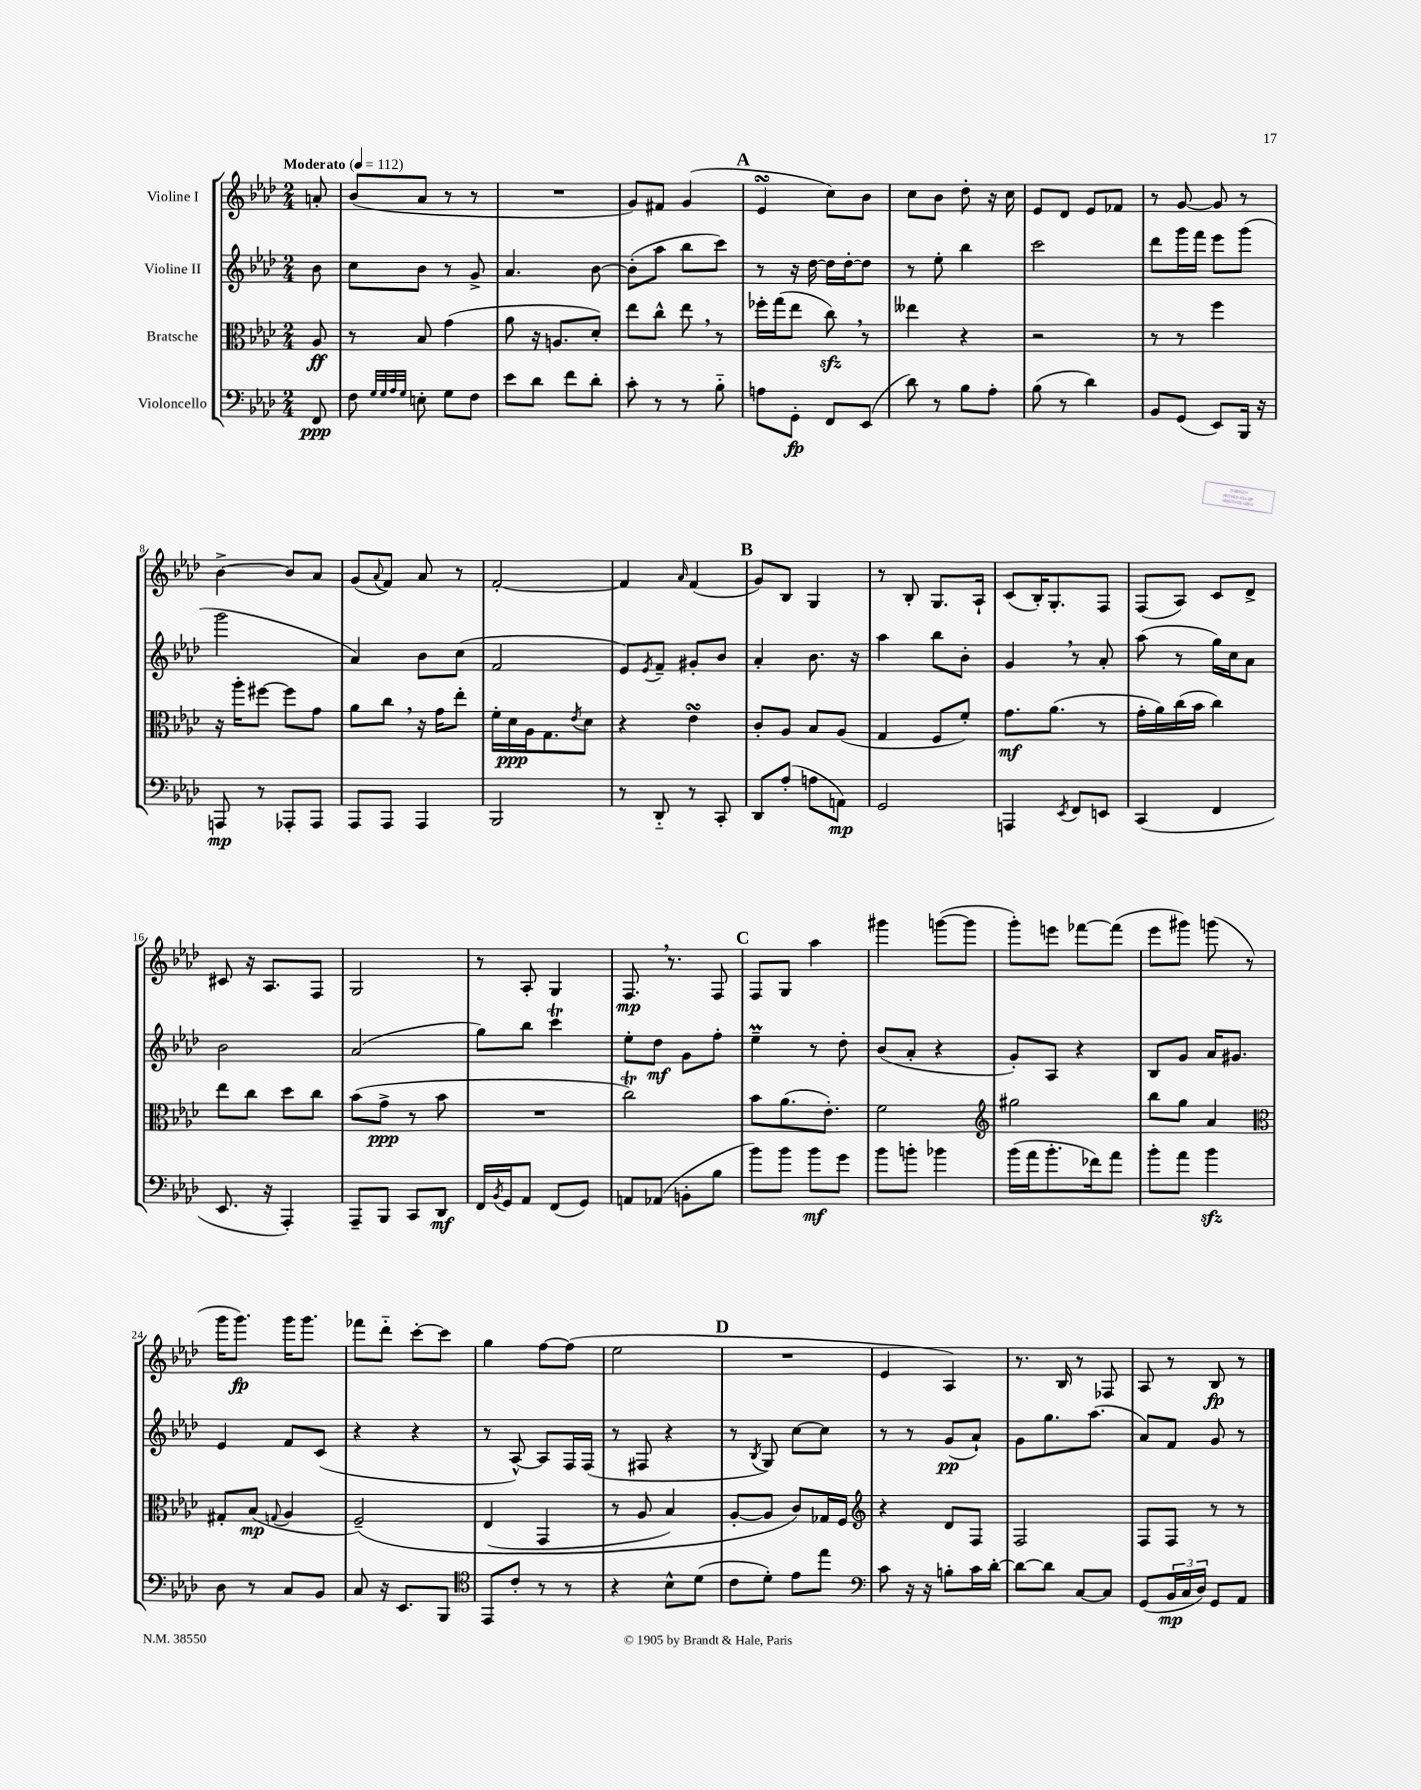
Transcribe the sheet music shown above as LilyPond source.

<<
\new StaffGroup <<
\new Staff = "s0" \with { instrumentName = "Violine I" } {
    \clef treble \key aes \major \numericTimeSignature \time 2/4 \partial 8 \tempo "Moderato" 4 = 112
    a'8-. |
    bes'8( aes'8 r8 r8 |
    R2 |
    g'8) fis'8 g'4( |
    \mark \markup { \bold "A" } ees'4\turn c''8) bes'8 |
    c''8 bes'8 des''8-. r16 c''16 |
    ees'8 des'8 ees'8 fes'8 |
    r8 g'8~ g'8 r8 |
    bes'4~-> bes'8 aes'8 |
    g'8( \appoggiatura { aes'8 } f'8) aes'8 r8 |
    f'2~-. |
    f'4 \grace { aes'16 } f'4( |
    \mark \markup { \bold "B" } g'8) bes8 g4 |
    r8 bes8-. g8. aes16-! |
    c'8( bes16-.) g8.-. f8 |
    f8( aes8) c'8 des'8-> |
    cis'8 r16 aes8. f8 |
    g2 |
    r8 aes8-. g4 |
    f8.\mp \breathe r8. f8 |
    \mark \markup { \bold "C" } f8 g8 aes''4 |
    gis'''4 g'''8~( g'''8 |
    g'''8-.) e'''8 fes'''8~ fes'''8( |
    ees'''8 gis'''8) g'''8( r8 |
    g'''16 g'''8.\fp) g'''16 g'''8. |
    fes'''8 des'''8-_ c'''8~-. c'''8 |
    g''4 f''8~ f''8( |
    ees''2 |
    \mark \markup { \bold "D" } R2 |
    ees'4 aes4) |
    r8. bes16 r8 fes8 |
    aes8 r8 bes8\fp r8 \bar "|." |
}
\new Staff = "s1" \with { instrumentName = "Violine II" } {
    \clef treble \key aes \major \numericTimeSignature \time 2/4 \partial 8
    bes'8 |
    c''8 bes'8 r8 g'8-> |
    aes'4. bes'8~ |
    bes'8-.( aes''8 bes''8 c'''8) |
    \mark \markup { \bold "A" } r8 r16 des''16~ des''16 des''16~-. des''8 |
    r8 ees''8-. bes''4 |
    c'''2 |
    des'''8 g'''16 f'''16 ees'''8 g'''8( |
    g'''2 |
    aes'4) bes'8 c''8( |
    f'2 |
    ees'8) \acciaccatura { ees'8 } f'8-- gis'8-. bes'8 |
    \mark \markup { \bold "B" } aes'4-. bes'8. r16 |
    aes''4 bes''8 bes'8-. |
    g'4 \breathe r8 aes'8-. |
    aes''8( r8 g''16) c''16 aes'8 |
    bes'2 |
    aes'2( |
    g''8) bes''8 c'''4\trill |
    ees''8-. des''8\mf g'8 f''8-. |
    \mark \markup { \bold "C" } ees''4--\prall r8 des''8-. |
    bes'8( aes'8-. r4 |
    g'8-.) aes8 r4 |
    bes8 g'8 aes'16 gis'8. |
    ees'4 f'8 c'8( |
    r4 r4 |
    r8 aes8~-^) aes8 f16 f16( |
    r8 fis8 r4 |
    \mark \markup { \bold "D" } r8 \acciaccatura { bes8 } g8) c''8~ c''8 |
    r8 r8 g'8\pp( aes'8-!) |
    g'8 g''8. aes''8.( |
    aes'8) f'8 g'8 r8 \bar "|." |
}
\new Staff = "s2" \with { instrumentName = "Bratsche" } {
    \clef alto \key aes \major \numericTimeSignature \time 2/4 \partial 8
    aes8\ff |
    r8 bes8 g'4( |
    aes'8 r16 a8. des'8-.) |
    ees''8 c''8-^ ees''8 \breathe r8 |
    \mark \markup { \bold "A" } fes''16-. g''16( ees''8 c''8\sfz) \breathe r8 |
    eeses''4 r4 |
    r2 |
    r8 r8 f''4 |
    r16 aes''16-. fis''8~ fis''8 g'8 |
    aes'8 c''8 \breathe r16 g'16 ees''8-. |
    f'16-. des'16\ppp aes16 g8. \acciaccatura { ees'8 } des'8 |
    r4 ees'4\turn |
    \mark \markup { \bold "B" } c'8-. aes8 bes8 aes8( |
    g4 f8 f'8-.) |
    g'8.\mf aes'8.( r8 |
    g'16-. aes'16) c''16( bes'16 c''4) |
    ees''8 c''8 des''8 c''8 |
    bes'8( g'8->\ppp r8 bes'8 |
    R2 |
    c''2\trill) |
    \mark \markup { \bold "C" } bes'8 aes'8.( ees'8.-.) |
    f'2 |
    \clef treble gis''2 |
    bes''8 g''8 aes'4 |
    \clef alto gis8-. bes8\mp( \appoggiatura { g8 } aes4 |
    f2--)\( |
    ees4( g,4 |
    r8 aes8 bes4) |
    \mark \markup { \bold "D" } aes8~-. aes8 c'8\) ges16 f16 |
    \clef treble r4 des'8 f8 |
    f2 |
    f8 f8 r8 r8 \bar "|." |
}
\new Staff = "s3" \with { instrumentName = "Violoncello" } {
    \clef bass \key aes \major \numericTimeSignature \time 2/4 \partial 8
    f,8\ppp |
    f8 \grace { g32 g32 aes32 g32 } e8-. g8 f8 |
    ees'8 des'8 f'8 des'8-. |
    c'8-. r8 r8 bes8-_ |
    \mark \markup { \bold "A" } a8 g,8-.\fp f,8 ees,8( |
    des'8) r8 bes8 aes8-. |
    bes8( r8 des'4) |
    bes,8 g,8( ees,8) bes,,16 r16 |
    a,,8\mp r8 aes,,8-. aes,,8 |
    aes,,8 aes,,8 aes,,4 |
    bes,,2 |
    r8 des,8-_ r8 c,8-. |
    \mark \markup { \bold "B" } des,8 aes8-.( a8 a,8\mp) |
    g,2 |
    a,,4 \acciaccatura { ees,8 } f,8 e,8 |
    c,4( f,4 |
    ees,8. r16 aes,,4-.) |
    aes,,8-- bes,,8 c,8 des,8\mf |
    f,16 \acciaccatura { bes,8 } g,16 aes,8 f,8( g,8) |
    a,8 aes,8( b,8-. bes8 |
    \mark \markup { \bold "C" } bes'8) bes'8 bes'8\mf g'8 |
    bes'8 b'8-. bes'4 |
    bes'16( aes'16 bes'8.-. fes'16) aes'8 |
    bes'8-. aes'8 bes'4\sfz |
    des8 r8 c8 bes,8 |
    c8 r16 ees,8. bes,,8 |
    \clef tenor ees,8 c'8-. r8 r8 |
    r4 bes8-^ des'8( |
    \mark \markup { \bold "D" } c'8 des'8-.) ees'8 ees''8 |
    \clef bass c'8 r16 r16 b8-. c'16 des'16~-. |
    des'8~ des'8 c8~ c8 |
    g,8( \tuplet 3/2 { bes,16\mp c16 des16) } g,8 aes,8 \bar "|." |
}
>>
>>
